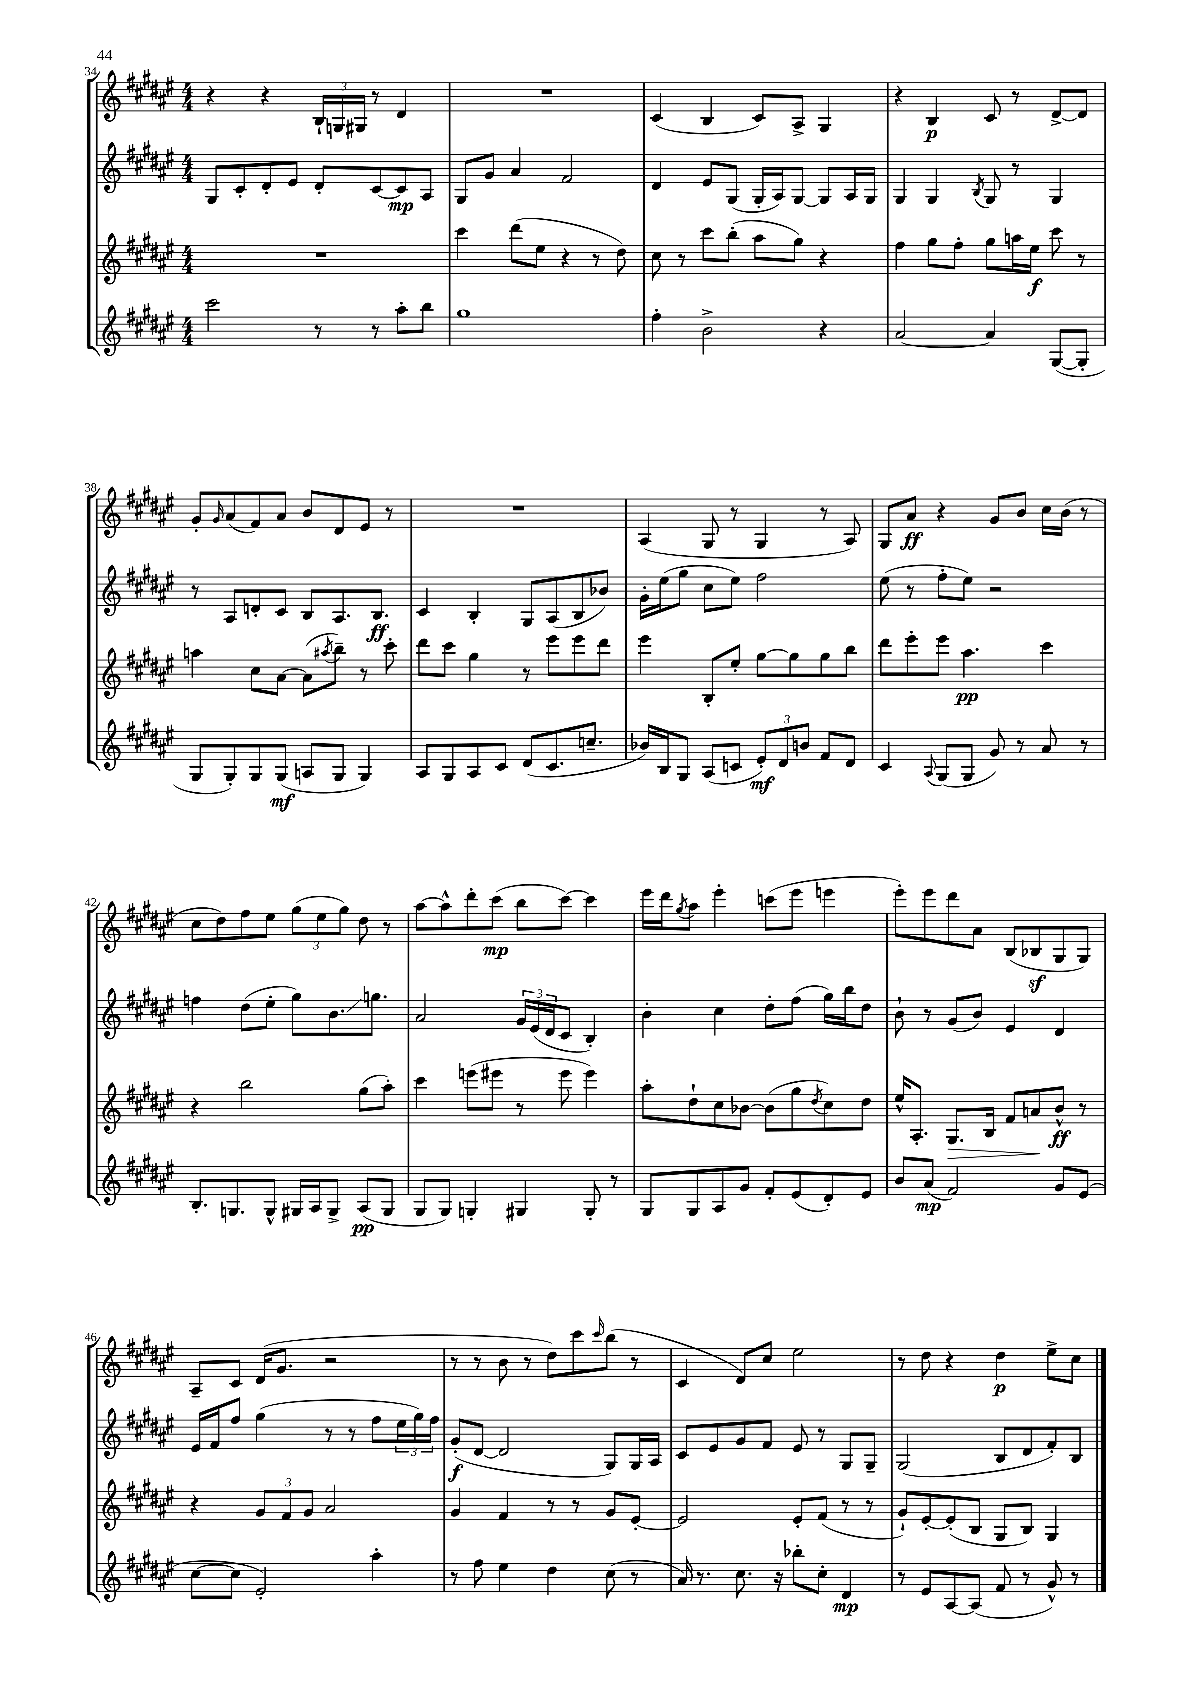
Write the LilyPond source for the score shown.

<<
\new StaffGroup <<
\new Staff = "s0" {
    \clef treble \key fis \major \numericTimeSignature \time 4/4
    r4 r4 \tuplet 3/2 { b16-! g16 gis16 } r8 dis'4 |
    R1 |
    cis'4( b4 cis'8) ais8-> gis4 |
    r4 b4\p cis'8 r8 dis'8~-> dis'8 |
    gis'8-. \grace { gis'16 } ais'8( fis'8) ais'8 b'8 dis'8 eis'8 r8 |
    R1 |
    ais4( gis8 r8 gis4 r8 ais8) |
    gis8 ais'8\ff r4 gis'8 b'8 cis''16 b'16( r8 |
    cis''8 dis''8) fis''8 eis''8 \tuplet 3/2 { gis''8( eis''8 gis''8) } dis''8 r8 |
    ais''8~ ais''8-^ dis'''8-. cis'''8\mp( b''8 cis'''8~) cis'''4 |
    eis'''16 dis'''16 \acciaccatura { gis''8 } ais''8 eis'''4-. c'''8( eis'''8 e'''4 |
    eis'''8-.) eis'''8 dis'''8 ais'8 b8( bes8\sf gis8 gis8) |
    ais8-- cis'8 dis'16( gis'8. r2 |
    r8 r8 b'8 r8 dis''8) cis'''8 \grace { cis'''16 } b''8( r8 |
    cis'4 dis'8) cis''8 eis''2 |
    r8 dis''8 r4 dis''4\p eis''8-> cis''8 \bar "|." |
}
\new Staff = "s1" {
    \clef treble \key fis \major \numericTimeSignature \time 4/4
    gis8 cis'8-. dis'8-. eis'8 dis'8-. cis'8~ cis'8\mp ais8 |
    gis8 gis'8 ais'4 fis'2 |
    dis'4 eis'8 gis8( gis16-. ais16) gis8~ gis8 ais16 gis16 |
    gis4 gis4 \acciaccatura { b8 } gis8 r8 gis4 |
    r8 ais8 d'8-. cis'8 b8 ais8. b8.\ff |
    cis'4 b4-. gis8 ais8( b8 bes'8) |
    gis'16-. eis''16( gis''8 cis''8 eis''8) fis''2 |
    eis''8( r8 fis''8-. eis''8) r2 |
    f''4 dis''8( eis''8-. gis''8) b'8.\glissando g''8. |
    ais'2 \tuplet 3/2 { gis'16 eis'16( dis'16 } cis'8 b4-.) |
    b'4-. cis''4 dis''8-. fis''8( gis''16) b''16 dis''8 |
    b'8-! r8 gis'8( b'8) eis'4 dis'4 |
    eis'16 fis'16 fis''8 gis''4( r8 r8 fis''8 \tuplet 3/2 { eis''16 gis''16) fis''16 } |
    gis'8-.\f( dis'8~ dis'2 gis8) gis16 ais16 |
    cis'8 eis'8 gis'8 fis'8 eis'8 r8 gis8 gis8-- |
    gis2( b8 dis'8 fis'8-.) b8 \bar "|." |
}
\new Staff = "s2" {
    \clef treble \key fis \major \numericTimeSignature \time 4/4
    R1 |
    cis'''4 dis'''8( eis''8 r4 r8 dis''8) |
    cis''8 r8 cis'''8 b''8-.( ais''8 gis''8) r4 |
    fis''4 gis''8 fis''8-. gis''8 a''16 eis''16\f cis'''8 r8 |
    a''4 cis''8 ais'8~ ais'8( \acciaccatura { ais''8 } b''8--) r8 cis'''8-. |
    dis'''8 cis'''8 gis''4 r8 eis'''8 eis'''8 dis'''8 |
    eis'''4 b8-. eis''8-. gis''8~ gis''8 gis''8 b''8 |
    dis'''8 eis'''8-. eis'''8 ais''4.\pp cis'''4 |
    r4 b''2 gis''8( ais''8-.) |
    cis'''4 e'''8( eis'''8 r8 eis'''8 eis'''4) |
    ais''8-. dis''8-! cis''8 bes'8~ bes'8( gis''8 \acciaccatura { dis''8 } cis''8) dis''8 |
    eis''16-^ ais8.-. gis8.\> b16 fis'8 a'8\! b'8-^\ff r8 |
    r4 \tuplet 3/2 { gis'8 fis'8 gis'8 } ais'2 |
    gis'4 fis'4 r8 r8 gis'8 eis'8~-. |
    eis'2 eis'8-. fis'8( r8 r8 |
    gis'8-!) eis'8~-. eis'8-.( b8 gis8 b8) gis4 \bar "|." |
}
\new Staff = "s3" {
    \clef treble \key fis \major \numericTimeSignature \time 4/4
    cis'''2 r8 r8 ais''8-. b''8 |
    gis''1 |
    fis''4-. b'2-> r4 |
    ais'2~ ais'4 gis8~( gis8-. |
    gis8 gis8-.) gis8 gis8\mf( a8 gis8 gis4) |
    ais8 gis8 ais8 cis'8 dis'8( cis'8. c''8.-- |
    bes'16) b16 gis8 ais8( c'8 \tuplet 3/2 { eis'8-.\mf) dis'8 b'8 } fis'8 dis'8 |
    cis'4 \appoggiatura { ais8 } gis8( gis8 gis'8) r8 ais'8 r8 |
    b8.-. g8. g8-^ gis16 ais16 gis8-> ais8\pp( gis8 |
    gis8 gis8) g4-. gis4 gis8-. r8 |
    gis8 gis8 ais8 gis'8 fis'8-. eis'8( dis'8-.) eis'8 |
    b'8 ais'8\mp( fis'2) gis'8 eis'8( |
    cis''8~ cis''8 eis'2-.) ais''4-. |
    r8 fis''8 eis''4 dis''4 cis''8( r8 |
    ais'16) r8. cis''8. r16 bes''8-. cis''8-. dis'4\mp |
    r8 eis'8 ais8~ ais8( fis'8 r8 gis'8-^) r8 \bar "|." |
}
>>
>>
\layout { \context { \Score currentBarNumber = #34 } }
